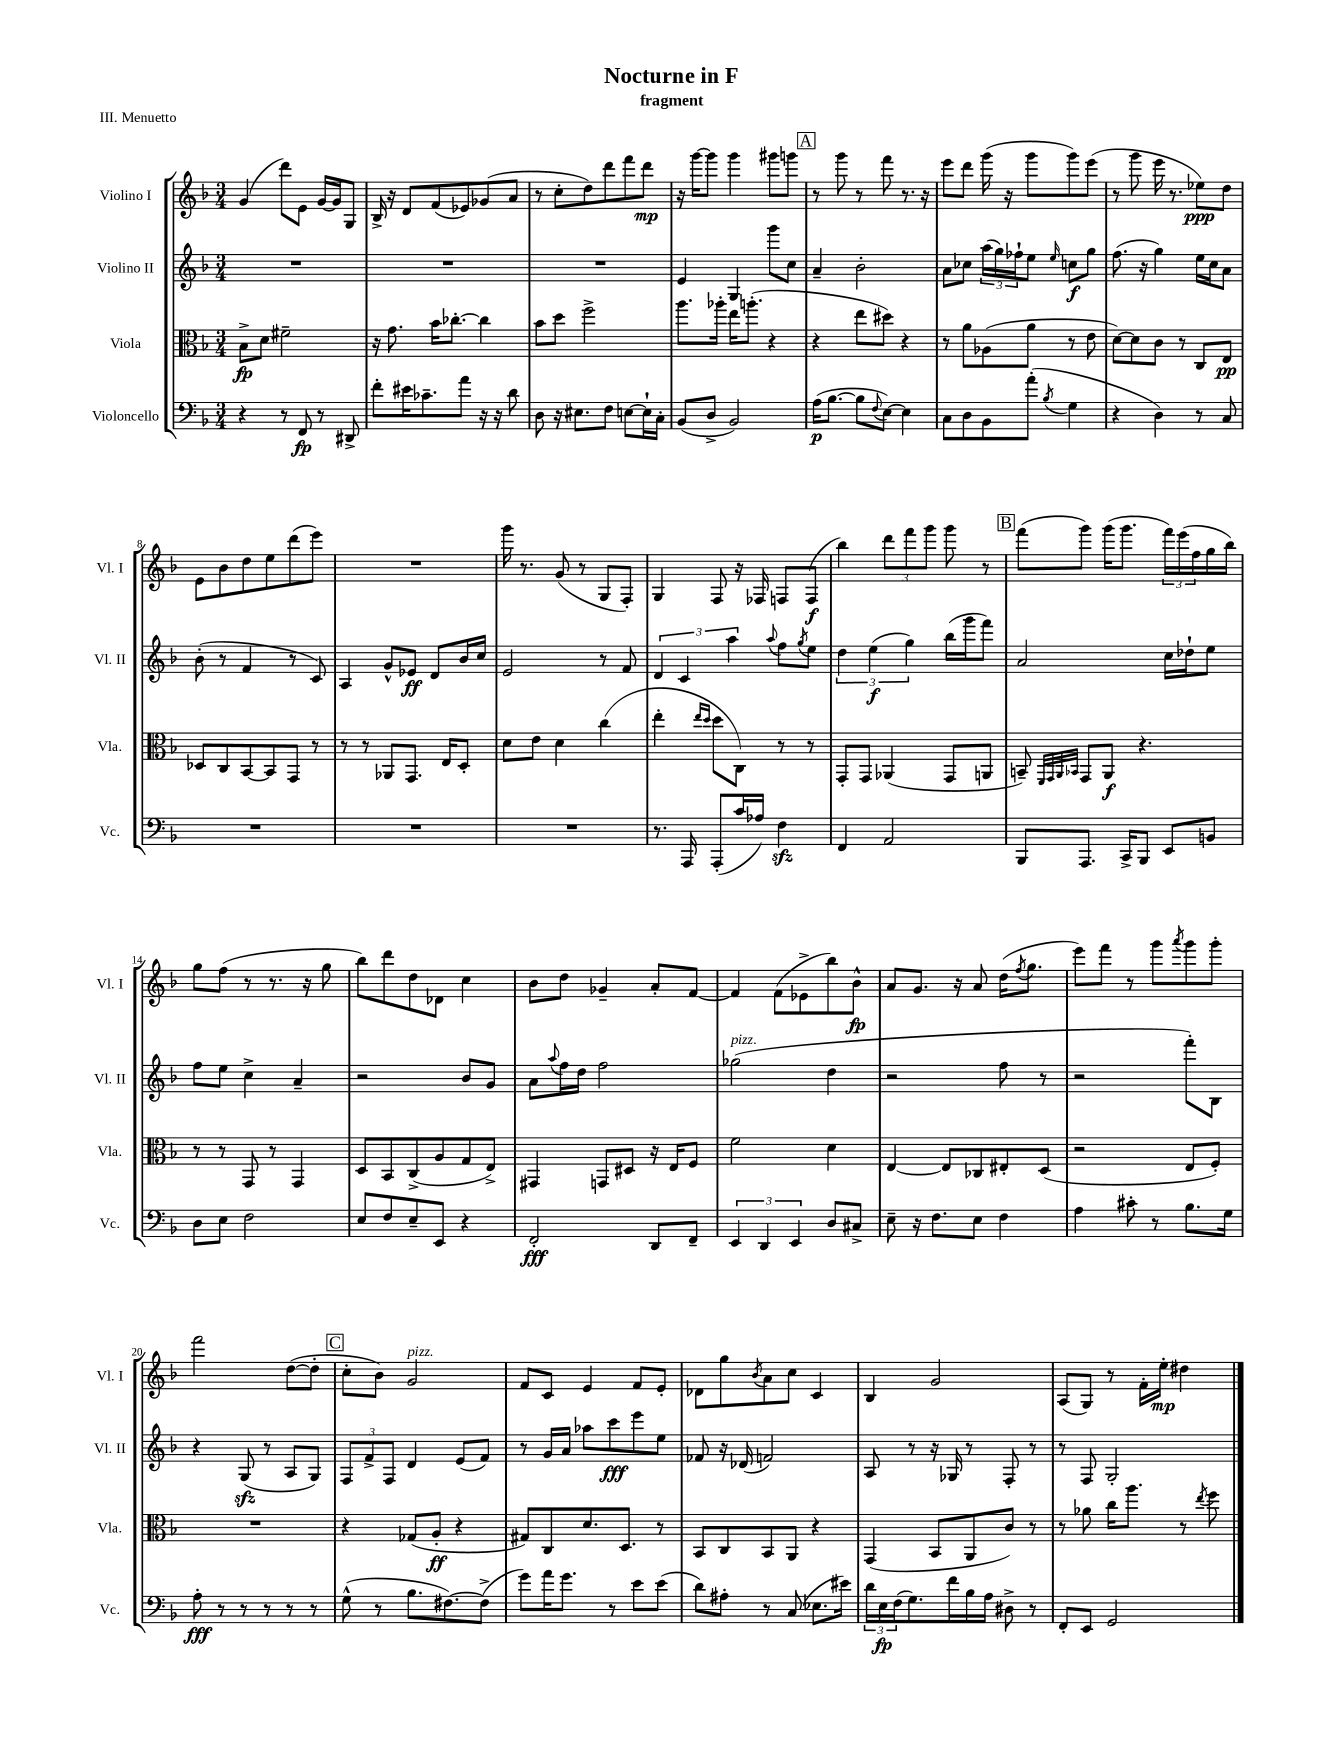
\header { title = "Nocturne in F" subtitle = "fragment" piece = "III. Menuetto" }
<<
\new StaffGroup <<
\new Staff = "s0" \with { instrumentName = "Violino I" shortInstrumentName = "Vl. I" } {
    \clef treble \key f \major \numericTimeSignature \time 3/4
    g'4( d'''8) e'8 g'16~ g'16 g8 |
    bes16-> r16 d'8 f'8( ees'8) ges'8( a'8 |
    r8 c''8-. d''8) d'''8 f'''8 d'''8\mp |
    r16 g'''16~ g'''8 g'''4 gis'''8 g'''8 |
    \mark \markup { \box "A" } r8 g'''8 r8 f'''8 r8. r16 |
    e'''8 d'''8 g'''16( r16 g'''8 g'''8) e'''8( |
    r8 g'''8 e'''16 r8. ees''8\ppp) d''8 |
    e'8 bes'8 d''8 e''8 d'''8( e'''8) |
    R2. |
    g'''16 r8. g'8( r8 g8 f8-.) |
    g4 f8 r16 fes16 f8 f8\f( |
    bes''4) \tuplet 3/2 { d'''8 f'''8 g'''8 } g'''8 r8 |
    \mark \markup { \box "B" } f'''8( g'''8) g'''16( g'''8. \tuplet 3/2 { f'''16) e'''16( f''16 } g''16 bes''16) |
    g''8 f''8( r8 r8. r16 g''8 |
    bes''8) d'''8 d''8 des'8 c''4 |
    bes'8 d''8 ges'4-- a'8-. f'8~ |
    f'4 f'8( ees'8-> bes''8) bes'8-^\fp |
    a'8 g'8. r16 a'8 d''16( \acciaccatura { f''8 } g''8. |
    e'''8) f'''8 r8 g'''8 \acciaccatura { a'''8 } g'''8 g'''8-. |
    f'''2 d''8~( d''8-. |
    \mark \markup { \box "C" } c''8-. bes'8) g'2^\markup { \italic "pizz." } |
    f'8 c'8 e'4 f'8 e'8-. |
    des'8 g''8 \acciaccatura { bes'8 } a'8 c''8 c'4 |
    bes4 g'2 |
    a8( g8) r8 f'16-. e''16-.\mp dis''4 \bar "|." |
}
\new Staff = "s1" \with { instrumentName = "Violino II" shortInstrumentName = "Vl. II" } {
    \clef treble \key f \major \numericTimeSignature \time 3/4
    R2. |
    R2. |
    R2. |
    e'4 g4 g'''8 c''8 |
    \mark \markup { \box "A" } a'4-- bes'2-. |
    a'8 ces''8 \tuplet 3/2 { a''16( g''16) fes''16-! } e''8 \grace { e''16 } c''8\f g''8 |
    f''8.( r16 g''4) e''16 c''16 a'8 |
    bes'8-.( r8 f'4 r8 c'8) |
    a4 g'8-^ ees'8\ff d'8 bes'16 c''16 |
    e'2 r8 f'8 |
    \tuplet 3/2 { d'4 c'4 a''4 } \appoggiatura { a''8 } f''8 \acciaccatura { g''8 } e''8 |
    \tuplet 3/2 { d''4 e''4\f( g''4) } bes''16( g'''16 f'''8) |
    \mark \markup { \box "B" } a'2 c''16 des''16-! e''8 |
    f''8 e''8 c''4-> a'4-- |
    r2 bes'8 g'8 |
    a'8 \appoggiatura { a''8 } f''16 d''16 f''2 |
    ges''2^\markup { \italic "pizz." }( d''4 |
    r2 f''8 r8 |
    r2 f'''8-.) bes8 |
    r4 g8\sfz( r8 a8 g8) |
    \mark \markup { \box "C" } \tuplet 3/2 { f8 f'8-> f8 } d'4 e'8( f'8) |
    r8 g'16 a'16 aes''8 c'''8\fff e'''8 e''8 |
    fes'8 r16 des'16( f'2) |
    a8 r8 r16 ges16 r8 f8-. r8 |
    r8 f8 g2-. \bar "|." |
}
\new Staff = "s2" \with { instrumentName = "Viola" shortInstrumentName = "Vla." } {
    \clef alto \key f \major \numericTimeSignature \time 3/4
    bes8->\fp d'8 fis'2-- |
    r16 g'8. bes'16 ces''8.~-. ces''4 |
    bes'8 d''8 f''2-> |
    a''8. aes''16-. e''16 a''8.-.( r4 |
    \mark \markup { \box "A" } r4 e''8 dis''8) r4 |
    r8 a'8 aes8( a'8 r8 e'8 |
    d'8~) d'8 c'8 r8 c8 e8\pp |
    des8 c8 bes,8~ bes,8 g,8 r8 |
    r8 r8 aes,8 g,8. e16 d8-. |
    d'8 e'8 d'4 c''4( |
    e''4-. \grace { e''16 d''16 } d''8 c8) r8 r8 |
    g,8-. g,8 aes,4( g,8 a,8 |
    \mark \markup { \box "B" } b,8--) \grace { f,32 g,32 a,32 bes,32 } g,8 a,8\f r4. |
    r8 r8 g,8 r8 g,4 |
    d8 bes,8 c8->( a8 g8 e8->) |
    gis,4 g,8 dis8 r16 e16 f8 |
    f'2 d'4 |
    e4~ e8 ces8 eis8-. d8( |
    r2 e8 f8-.) |
    R2. |
    \mark \markup { \box "C" } r4 ges8( a8-.\ff r4 |
    gis8) c8 d'8. d8. r8 |
    bes,8 c8 bes,8 a,8 r4 |
    g,4( bes,8 a,8 c'8) r8 |
    r8 aes'8 c''16 a''8. r8 \acciaccatura { e''8 } f''8 \bar "|." |
}
\new Staff = "s3" \with { instrumentName = "Violoncello" shortInstrumentName = "Vc." } {
    \clef bass \key f \major \numericTimeSignature \time 3/4
    r4 r8 f,8\fp r8 dis,8-> |
    f'8-. eis'16 ces'8.-- a'8 r16 r16 d'8 |
    d8 r16 eis8. f8 e8~ e16-! c16-. |
    bes,8( d8-> bes,2) |
    \mark \markup { \box "A" } a16\p( bes8.~ bes8 \appoggiatura { f8 } e8~) e4 |
    c8 d8 bes,8 a'8-.( \acciaccatura { bes8 } g4 |
    r4 d4) r8 c8 |
    R2. |
    R2. |
    R2. |
    r8. a,,16 a,,8-.( c'16 aes16) f4\sfz |
    f,4 a,2 |
    \mark \markup { \box "B" } bes,,8 a,,8. c,16-> bes,,8 e,8 b,8 |
    d8 e8 f2 |
    e8 f8 e8-- e,8 r4 |
    f,2-.\fff d,8 f,8-- |
    \tuplet 3/2 { e,4 d,4 e,4 } d8 cis8-> |
    e8-- r16 f8. e8 f4 |
    a4 cis'8-. r8 bes8. g16 |
    a8-.\fff r8 r8 r8 r8 r8 |
    \mark \markup { \box "C" } g8-^( r8 bes8. fis8.~) fis8->( |
    g'8) a'16 g'8. r8 e'8 e'8( |
    d'8) ais8-. r8 c8( ees8. eis'16) |
    \tuplet 3/2 { d'16 e16\fp f16( } g8.) f'16 bes16 a16 dis8-> r8 |
    f,8-. e,8 g,2 \bar "|." |
}
>>
>>
